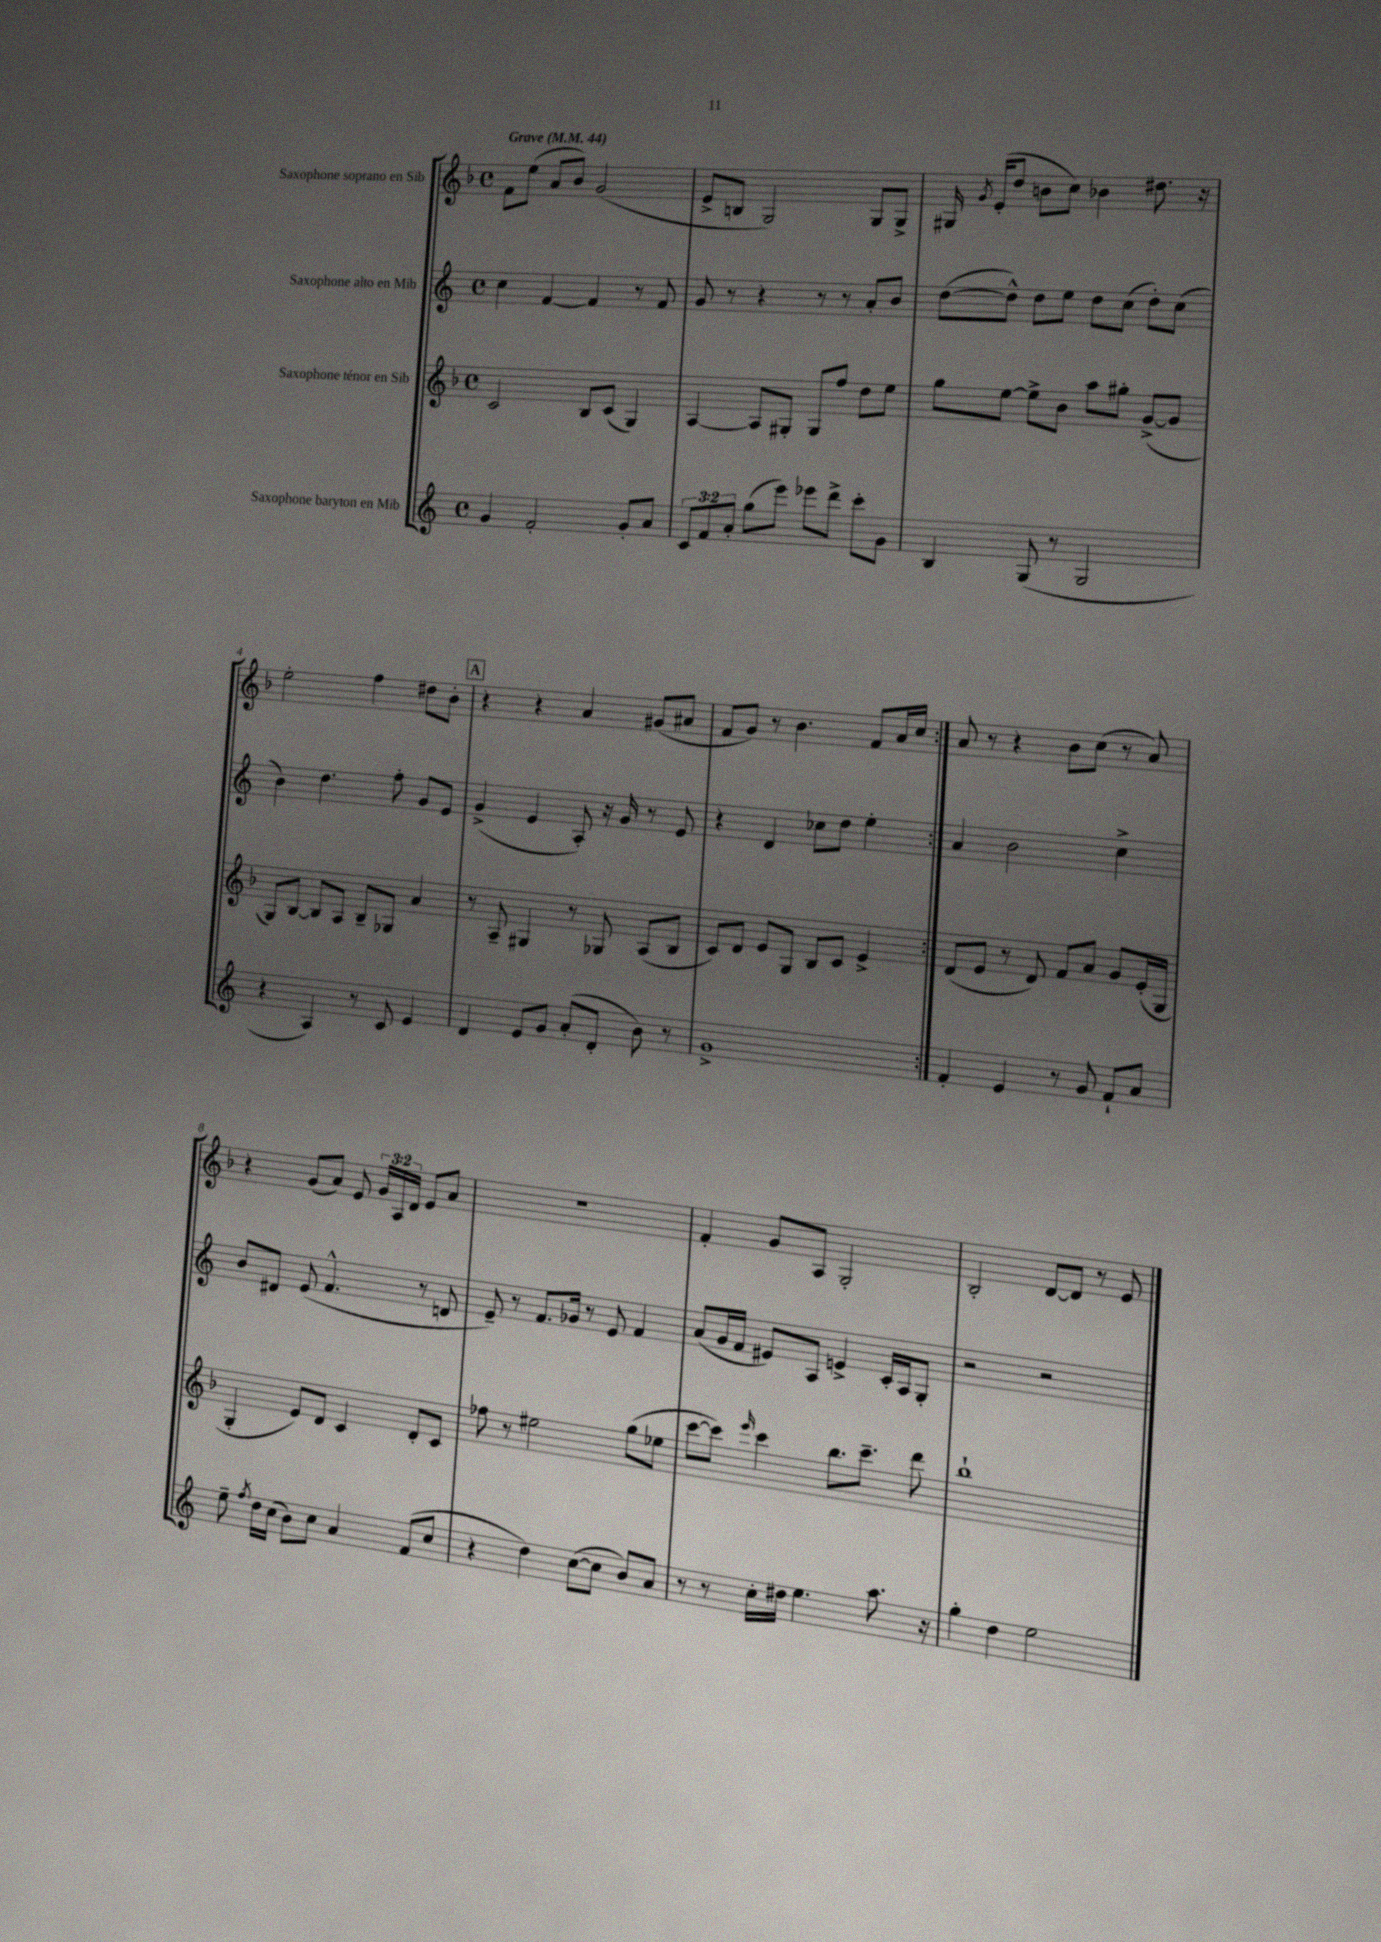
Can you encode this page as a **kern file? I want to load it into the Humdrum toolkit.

**kern	**kern	**kern	**kern
*staff4	*staff3	*staff2	*staff1
*clefG2	*clefG2	*clefG2	*clefG2
*k[]	*k[b-]	*k[]	*k[b-]
*M4/4	*M4/4	*M4/4	*M4/4
*met(c)	*met(c)	*met(c)	*met(c)
*MM44	*MM44	*MM44	*MM44
4g	2c	4cc	8f
.	.	.	(8ee
2f'	.	[4f	8a
.	.	.	8b-)
.	8B-	4f]	(2g
.	(8c	.	.
8g'	4G)	8r	.
8a	.	8f	.
=	=	=	=
12c	[4A	8g	8e^
12f	.	.	.
.	.	8r	8B
12a'	.	.	.
(8gg	8A]	4r	2G)
8eee)	8G#'	.	.
8eee-	8G#	8r	.
8ddd^	8ff	8r	.
8ccc'	8dd	8a'	8G
8g	8ee	8b	8G^
=	=	=	=
4B	8gg	([8dd	16G#
.	.	.	8qg
.	.	.	(16e'
.	[8ee	8dd^^])	8dd
(8G	8ee^]	8dd	8b
8r	8b-	8ee	8cc)
2G	8aa	8dd	4b-
.	8gg#'	(8cc	.
.	([8g^	8dd')	8.dd#
.	8g]	(8cc	.
.	.	.	16r
=	=	=	=
4r	8G)	4b)	2ee'
.	[8B-	.	.
4A)	8B-]	4.dd	.
.	8A	.	.
8r	8B-~	.	4ff
8c	8G-	8ff'	.
4e	4a	8g	8dd#
.	.	8e	8b-'
=	=	=	=
4d	8r	(4g^	4r
.	8A~	.	.
8e	4G#	4e	4r
8g	.	.	.
(8a'	8r	8A')	4a
8d'	8G-	16r	.
.	.	16g	.
8b)	(8A	8r	(8g#
8r	8B-	8e	8a#
=	=	=	=
1g^	8c)	4r	8f
.	8d	.	8g)
.	8e	4d	8r
.	8G	.	4.b-
.	8B-	8cc-	.
.	8c	8dd	.
.	4e^	4ee'	8f
.	.	.	16a
.	.	.	16cc
=:|!	=:|!	=:|!	=:|!
4f'	(8d	4a	8a
.	8e	.	8r
4e	8r	2b	4r
.	8d)	.	.
8r	8f	.	8b-
8g	8a	.	(8cc
8f`	8g	4cc^	8r
8a	(16e'	.	8a)
.	16G	.	.
=	=	=	=
8ee~	4G'	8b	4r
8qff	.	.	.
16dd	.	8d#	.
(16cc	.	.	.
8b)	8e)	(8e	(8g
8cc	8d	4.f^^	8a)
4a	4c	.	8e
.	.	.	24g
.	.	.	24A
.	.	.	24d
(8f	8d'	8r	8e
8cc	8c	8d	8a
=	=	=	=
4r	8ff-	8e~)	1r
.	8r	8r	.
4dd)	2ee#	8.f	.
.	.	16g-	.
([8cc	.	8r	.
8cc]	.	8e	.
8b)	(8gg	4f	.
8a	8ee-	.	.
=	=	=	=
8r	[8ccc	(8a	4f'
8r	8ccc])	16g	.
.	.	16f	.
.	16qqeee	.	.
16cc'	4ccc	8e#)	8g
16dd#	.	.	.
4.ee	.	8A	8A
.	8.bb-	4e^	2G'
.	8.ccc~	.	.
8.aa	.	16c'	.
.	.	16A	.
.	8ddd	8G'	.
16r	.	.	.
=	=	=	=
4gg'	1bb-`	2r	2B-'
4dd	.	.	.
2ee	.	2r	[8d
.	.	.	8d]
.	.	.	8r
.	.	.	8e
==	==	==	==
*-	*-	*-	*-
